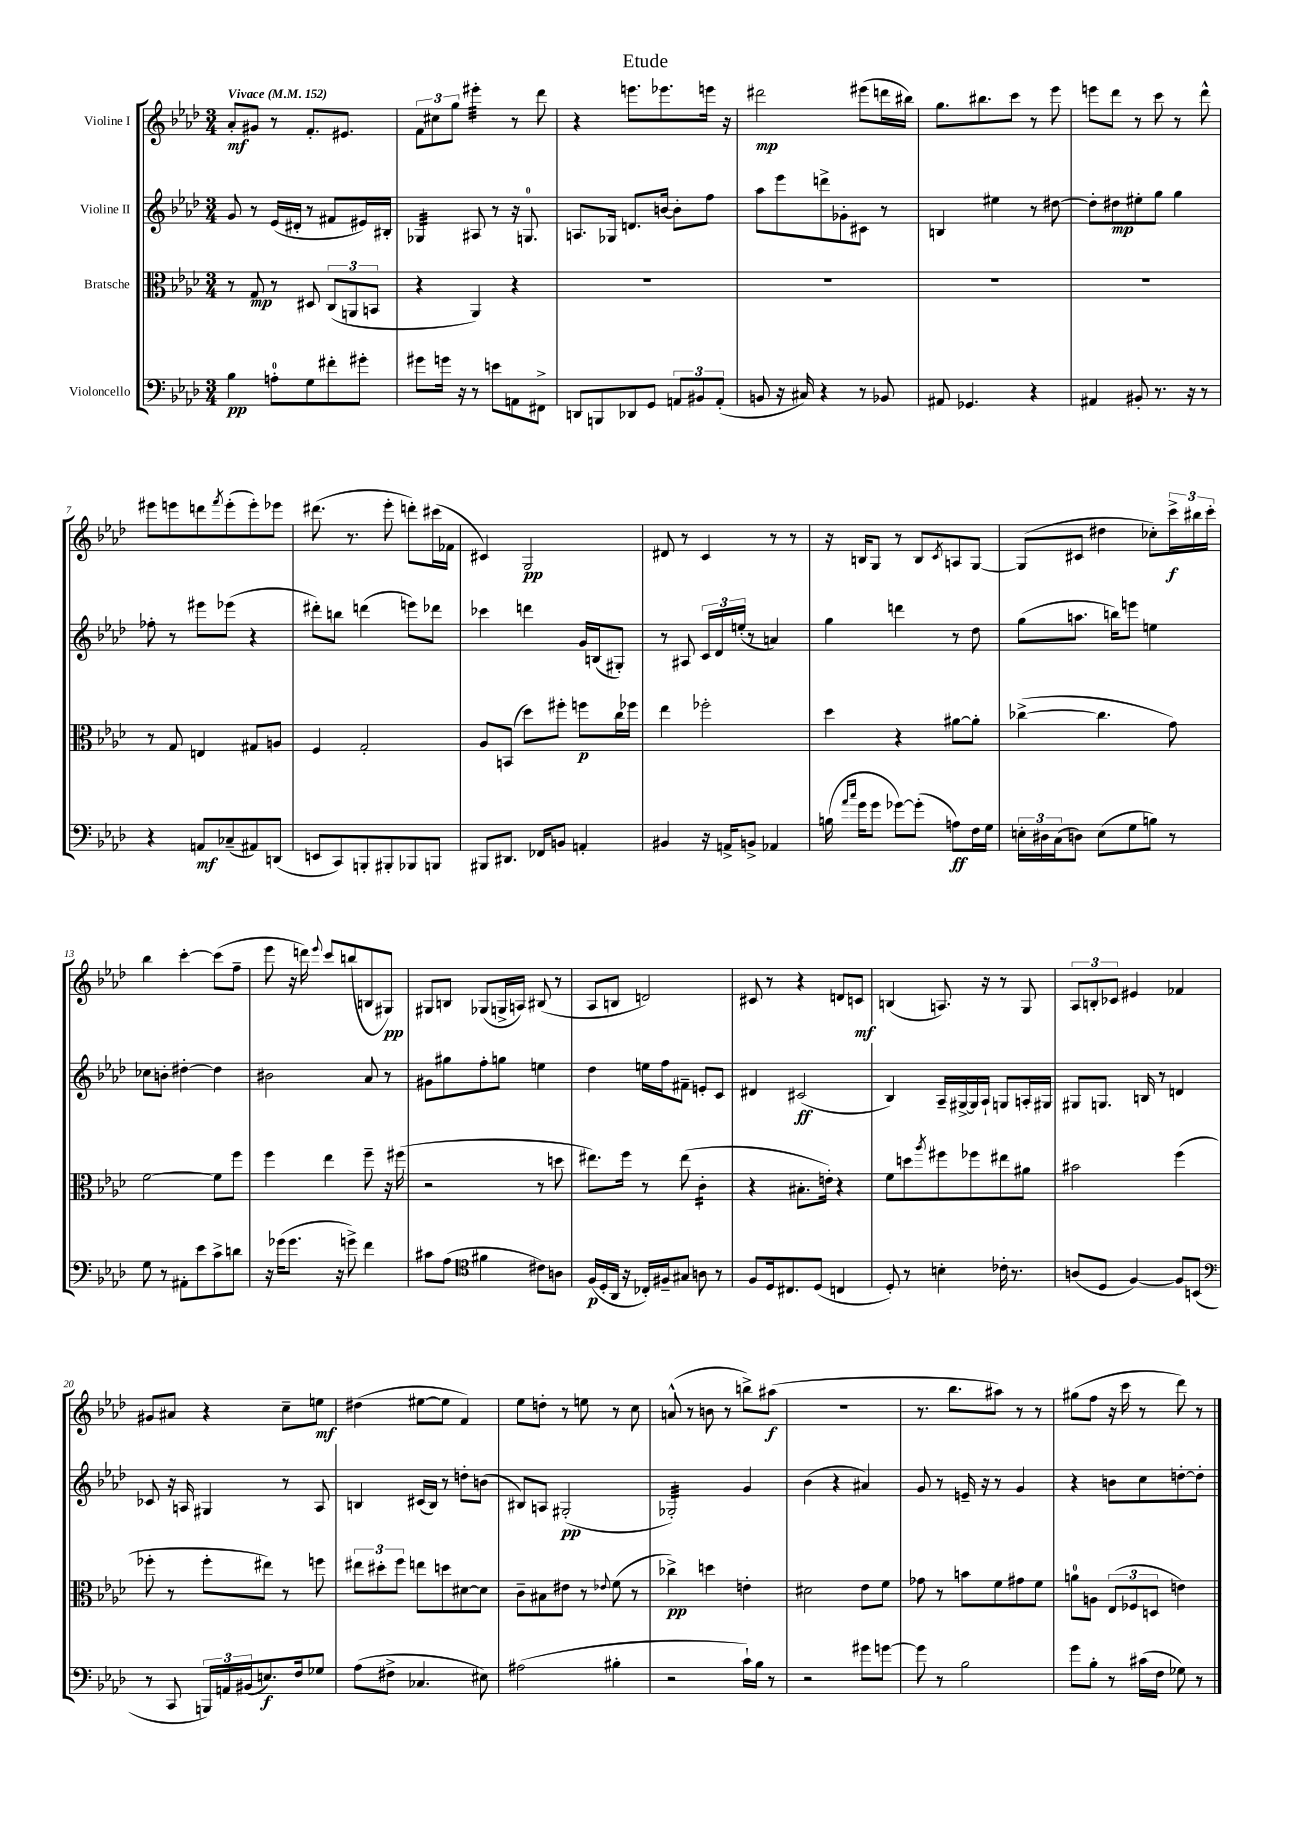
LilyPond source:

\header { title = "Etude" }
<<
\new StaffGroup <<
\new Staff = "s0" \with { instrumentName = "Violine I" } {
    \clef treble \key aes \major \numericTimeSignature \time 3/4 \tempo "Vivace" 4 = 152
    aes'8-.\mf gis'8 r8 f'8.-. eis'8. |
    \tuplet 3/2 { f'8 cis''8 g''8 } eis'''4:32-. r8 des'''8 |
    r4 e'''8. ees'''8. e'''16 r16 |
    dis'''2\mp eis'''8( d'''16 bis''16) |
    g''8. bis''8. c'''8 r8 ees'''8 |
    e'''8 des'''8 r8 c'''8 r8 des'''8-^ |
    eis'''8 e'''8 d'''8 \acciaccatura { f'''8 } e'''8-.( e'''8-.) ees'''8 |
    dis'''8.( r8. ees'''8-. d'''8-.) cis'''16( fes'16 |
    cis'4) g2\pp |
    dis'8 r8 c'4 r8 r8 |
    r16 b16 g8 r8 b8 \acciaccatura { c'8 } a8 g8~ |
    g8( cis'8 dis''4 ces''8-.) \tuplet 3/2 { c'''16->\f bis''16 c'''16-. } |
    bes''4 c'''4~-. c'''8( f''8-- |
    ees'''8 r16 d'''16) \appoggiatura { ees'''8 } c'''8 b''8( b8 gis8\pp) |
    gis8 b8 ges8( g16-> a16) bis8( r8 |
    aes8 b8 d'2) |
    cis'8 r8 r4 d'8 c'8\mf |
    b4( a8.) r16 r8 g8 |
    \tuplet 3/2 { aes8 b8-. ces'8 } eis'4 fes'4 |
    gis'8 ais'8 r4 c''8-- e''8\mf |
    dis''4( eis''8~ eis''8 f'4) |
    ees''8 d''8-. r8 e''8 r8 c''8 |
    a'8-^( r8 b'8 r8 b''8->) ais''8\f( |
    R2. |
    r8. bes''8. ais''8) r8 r8 |
    gis''8( f''8 r16 c'''16 r8 des'''8) r8 \bar "|." |
}
\new Staff = "s1" \with { instrumentName = "Violine II" } {
    \clef treble \key aes \major \numericTimeSignature \time 3/4
    g'8 r8 ees'16( dis'16-. r8 fis'8 eis'16) bis16-. |
    ges4:32 ais8 r8 r16 g8.-0 |
    a8. ges16 d'8. b'16~ b'8-. f''8 |
    aes''8 ees'''8 d'''8-> ges'8-. cis'8 r8 |
    b4 eis''4 r8 dis''8~ |
    dis''8-. dis''8\mp eis''8-. g''8 g''4 |
    fes''8-. r8 eis'''8 ees'''8( r4 |
    dis'''8-.) b''8 d'''4( e'''8) des'''8 |
    ces'''4 d'''4 g'16 b16( gis8-.) |
    r8 ais8 \tuplet 3/2 { c'16 des'16 e''16-.( } r8 a'4) |
    g''4 d'''4 r8 des''8 |
    g''8( a''8. b''16) e'''8 e''4 |
    ces''8 b'8-. dis''4~-. dis''4 |
    bis'2 aes'8 r8 |
    gis'8 gis''8 f''8-. g''8 e''4 |
    des''4 e''16 f''16 fis'8-- e'8-. c'8 |
    dis'4 cis'2\ff( |
    bes4) aes16-- gis16~-> gis16 aes16-! g8 a16-. gis16 |
    gis8 g8. b16 r8 d'4 |
    ces'8 r16 a16 gis4 r8 a8 |
    b4 cis'16( b16) r8 d''8-. b'8( |
    bis8) a8 gis2-.\pp( |
    ges2:32-.) g'4 |
    bes'4( r4 ais'4) |
    g'8 r8 e'16-- r16 r8 g'4 |
    r4 b'8 c''8 d''8~-. d''8-. \bar "|." |
}
\new Staff = "s2" \with { instrumentName = "Bratsche" } {
    \clef alto \key aes \major \numericTimeSignature \time 3/4
    r8 g8\mp r8 dis8 \tuplet 3/2 { c8( a,8 b,8 } |
    r4 aes,4) r4 |
    R2. |
    R2. |
    R2. |
    R2. |
    r8 g8 e4 gis8 a8 |
    f4 g2-. |
    aes8 b,8( des''8) fis''8-. f''8\p c''16 fes''16 |
    ees''4 fes''2-. |
    des''4 r4 ais'8~ ais'8-. |
    ces''4~->( ces''4. g'8) |
    f'2~ f'8 f''8 |
    f''4 ees''4 f''8-- r16 fis''16( |
    r2 r8 d''8 |
    eis''8.) f''16 r8 eis''8( c'4:16-. |
    r4 bis8.-. e'16-.) r4 |
    f'8 d''8 \acciaccatura { aes''8 } fis''8 fes''8 eis''8 ais'8 |
    bis'2 f''4( |
    fes''8-. r8 fes''8-. eis''8) r8 f''8 |
    \tuplet 3/2 { eis''8 dis''8-. f''8 } e''8 d''8 dis'8~ dis'8 |
    c'8-- bis8 eis'8 r8 \appoggiatura { ees'8 } f'8( r8 |
    ces''4->\pp) d''4 e'4-. |
    dis'2 ees'8 f'8 |
    ges'8 r8 b'8 f'8 gis'8 f'8 |
    a'8-0 a8 \tuplet 3/2 { ees8( fes8 d8 } e'4) \bar "|." |
}
\new Staff = "s3" \with { instrumentName = "Violoncello" } {
    \clef bass \key aes \major \numericTimeSignature \time 3/4
    bes4\pp a8-0-. g8 fis'8-. gis'8-. |
    gis'8 g'16 r16 r8 e'8 a,8 fis,8-> |
    d,8 b,,8 des,8 g,8 \tuplet 3/2 { a,8 bis,8 a,8-.( } |
    b,8 r16 cis16) r4 r8 bes,8 |
    ais,8 ges,4. r4 |
    ais,4 bis,8-. r8. r16 r8 |
    r4 a,8\mf ces8--( ais,8) d,8( |
    e,8 c,8) b,,8-. bis,,8-. bes,,8 b,,8 |
    bis,,8 dis,8. fes,16 b,8 a,4-. |
    bis,4 r16 a,16-> b,8-> aes,4 |
    b16( \grace { aes'16 c''16 } g'16 g'8 ges'8~) ges'8-.( a8\ff) f16 g16 |
    \tuplet 3/2 { e16-. dis16 c16( } d8) e8( g8 b8) r8 |
    g8 r8 ais,8-. ees'8 c'8-> d'8 |
    r16 ges'16( ges'8. r16 g'8->) f'4 |
    cis'8 aes8( \clef tenor fis'4 cis'8) a8 |
    f16\p( des16-. aes,16 r16 ces16-.) fis16-- gis8 a8 r8 |
    f8 des16 cis8. des8( c4 |
    des8-.) r8 b4-. ces'16-. r8. |
    a8( des8 f4~) f8 b,8( |
    \clef bass r8 c,8 \tuplet 3/2 { b,,16) a,16 bis,16( } e8.\f) f16 ges8 |
    aes8( fis8-> ces4. eis8) |
    ais2( bis4-. |
    r2 c'16-!) bes16 r8 |
    r2 gis'8 g'8~ |
    g'8 r8 bes2 |
    g'8 bes8-. r8 cis'16( f16 ges8) r8 \bar "|." |
}
>>
>>
